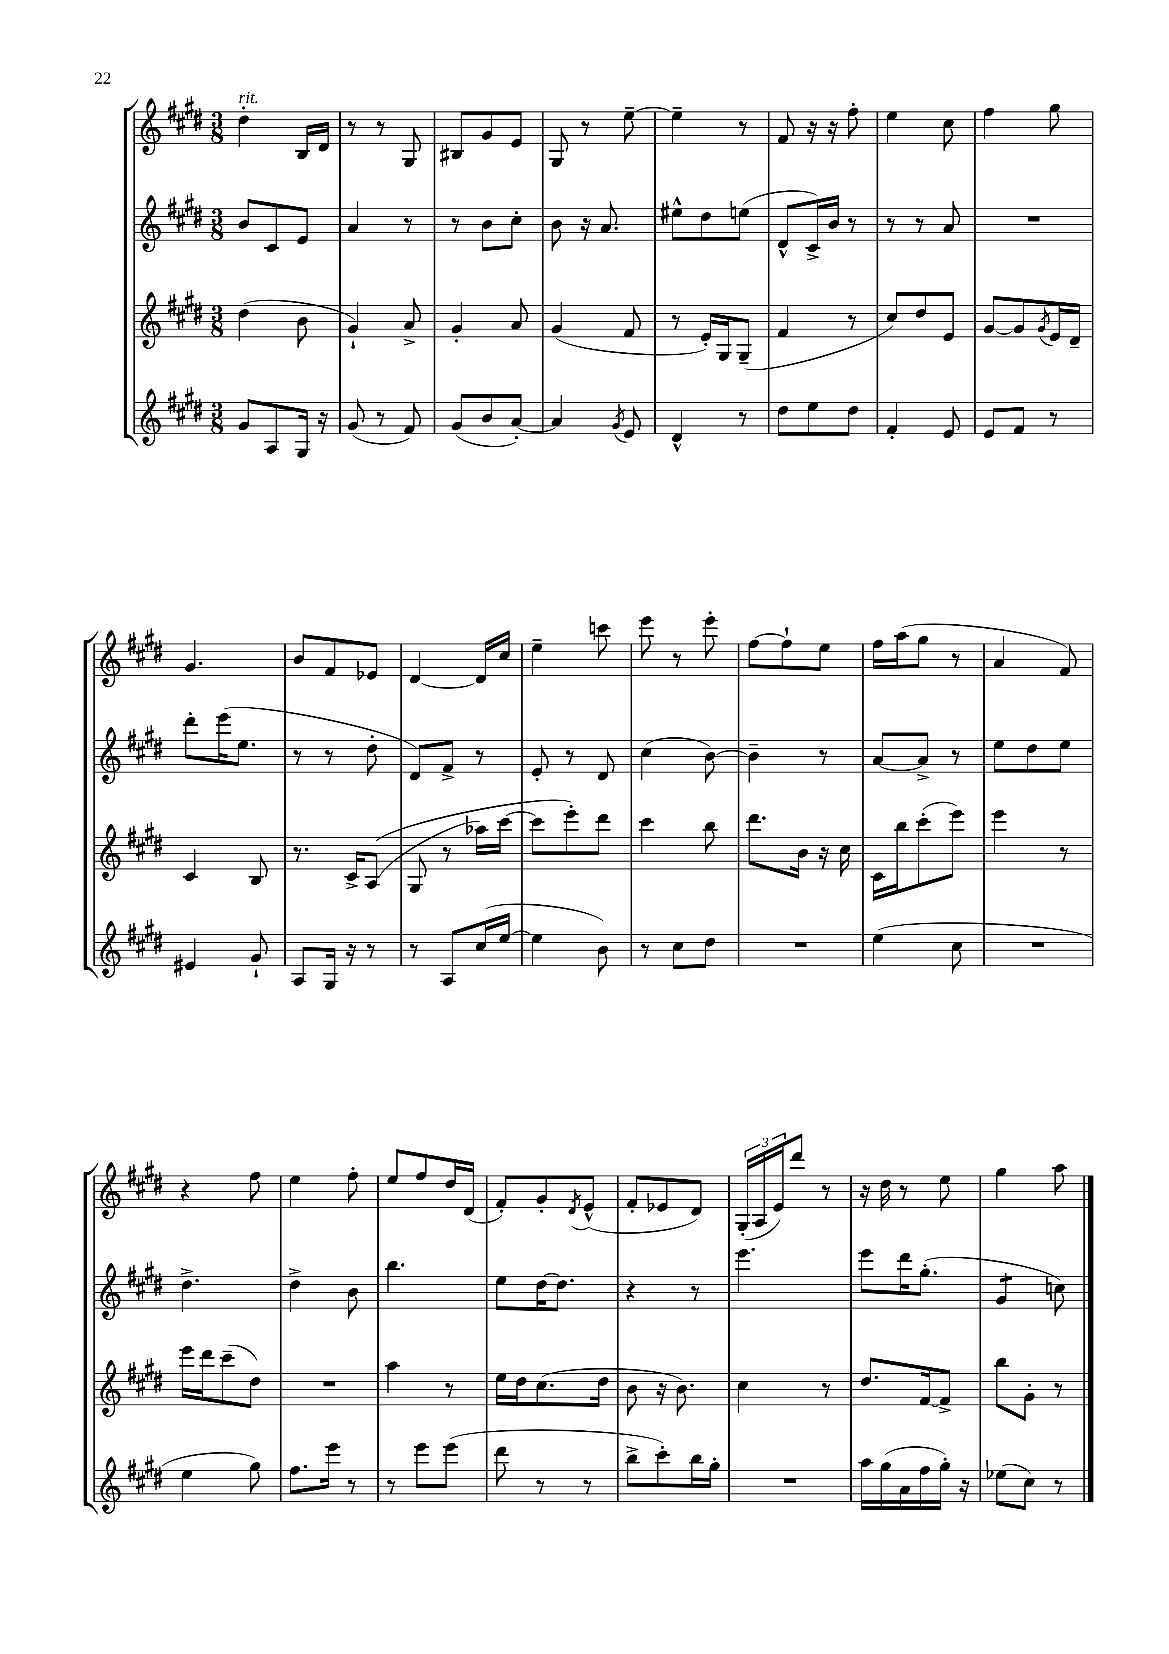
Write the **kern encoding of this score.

**kern	**kern	**kern	**kern
*staff4	*staff3	*staff2	*staff1
*clefG2	*clefG2	*clefG2	*clefG2
*k[f#c#g#d#]	*k[f#c#g#d#]	*k[f#c#g#d#]	*k[f#c#g#d#]
*M3/8	*M3/8	*M3/8	*M3/8
8g#	(4dd#	8b	4dd#'
8A	.	8c#	.
16G#	8b	8e	16B
16r	.	.	16d#
=	=	=	=
(8g#	4g#`)	4a	8r
8r	.	.	8r
8f#)	8a^	8r	8G#
=	=	=	=
(8g#	4g#'	8r	8B#
8b	.	8b	8g#
[8a')	8a	8cc#'	8e
=	=	=	=
4a]	(4g#	8b	8G#
.	.	16r	8r
.	.	8.a	.
8qg#	.	.	.
8e	8f#	.	[8ee~
=	=	=	=
4d#^^	8r	8ee#^^	4ee~]
.	16e')	8dd#	.
.	16G#	.	.
8r	(8G#~	(8ee	8r
=	=	=	=
8dd#	4f#	8d#^^	8f#
8ee	.	16c#^)	16r
.	.	16b	16r
8dd#	8r	8r	8ff#'
=	=	=	=
4f#'	8cc#)	8r	4ee
.	8dd#	8r	.
8e	8e	8a	8cc#
=	=	=	=
8e	[8g#	4.r	4ff#
8f#	8g#]	.	.
.	8qg#	.	.
8r	16e	.	8gg#
.	16d#~	.	.
=	=	=	=
4e#	4c#	8ddd#'	4.g#
.	.	(16eee	.
.	.	8.ee	.
8g#`	8B	.	.
=	=	=	=
8A	8.r	8r	8b
16G#	.	8r	8f#
16r	16c#^	.	.
8r	&((8A	8dd#'	8e-
=	=	=	=
8r	8G#	8d#)	[4d#
8A	8r	8f#^	.
(16cc#	16aa-)	8r	16d#]
[16ee	[16ccc#	.	16cc#
=	=	=	=
4ee]	8ccc#]	8e'	4ee~
.	8eee'&)	8r	.
8b)	8ddd#	8d#	8ccc
=	=	=	=
8r	4ccc#	(4cc#	8eee
8cc#	.	.	8r
8dd#	8bb	[8b)	8eee'
=	=	=	=
4.r	8.ddd#	4b~]	[8ff#
.	.	.	8ff#`]
.	16b	.	.
.	16r	8r	8ee
.	16cc#	.	.
=	=	=	=
(4ee	16c#	[8a	16ff#
.	16bb	.	(16aa
.	(8ccc#'	8a^]	8gg#
8cc#	8eee)	8r	8r
=	=	=	=
4.r	4eee	8ee	4a
.	.	8dd#	.
.	8r	8ee	8f#)
=	=	=	=
4ee	16eee	4.dd#^	4r
.	16ddd#	.	.
.	(8ccc#~	.	.
8gg#)	8dd#)	.	8ff#
=	=	=	=
8.ff#	4.r	4dd#^	4ee
16eee	.	.	.
8r	.	8b	8ff#'
=	=	=	=
8r	4aa	4.bb	8ee
8eee	.	.	8ff#
(8eee	8r	.	16dd#
.	.	.	(16d#
=	=	=	=
8ddd#	16ee	8ee	8f#')
.	16dd#	.	.
8r	(8.cc#	[16dd#	8g#'
.	.	8.dd#]	.
.	.	.	8qd#
8r	.	.	(8e^^
.	16dd#	.	.
=	=	=	=
8bb^	8b	4r	8f#'
8ccc#')	16r	.	8e-
.	8.b)	.	.
16bb	.	8r	8d#)
16gg#'	.	.	.
=	=	=	=
4.r	4cc#	4.eee	(24G#'
.	.	.	24A
.	.	.	24e)
.	.	.	8ddd#
.	8r	.	8r
=	=	=	=
16aa	8.dd#	8eee	16r
(16gg#	.	.	16dd#
16a	.	16ddd#	8r
16ff#	[16f#	(8.gg#'	.
16gg#')	8f#^]	.	8ee
16r	.	.	.
=	=	=	=
(8ee-	8bb	4g#	4gg#
8cc#)	8g#'	.	.
8r	8r	8cc)	8aa
==	==	==	==
*-	*-	*-	*-
